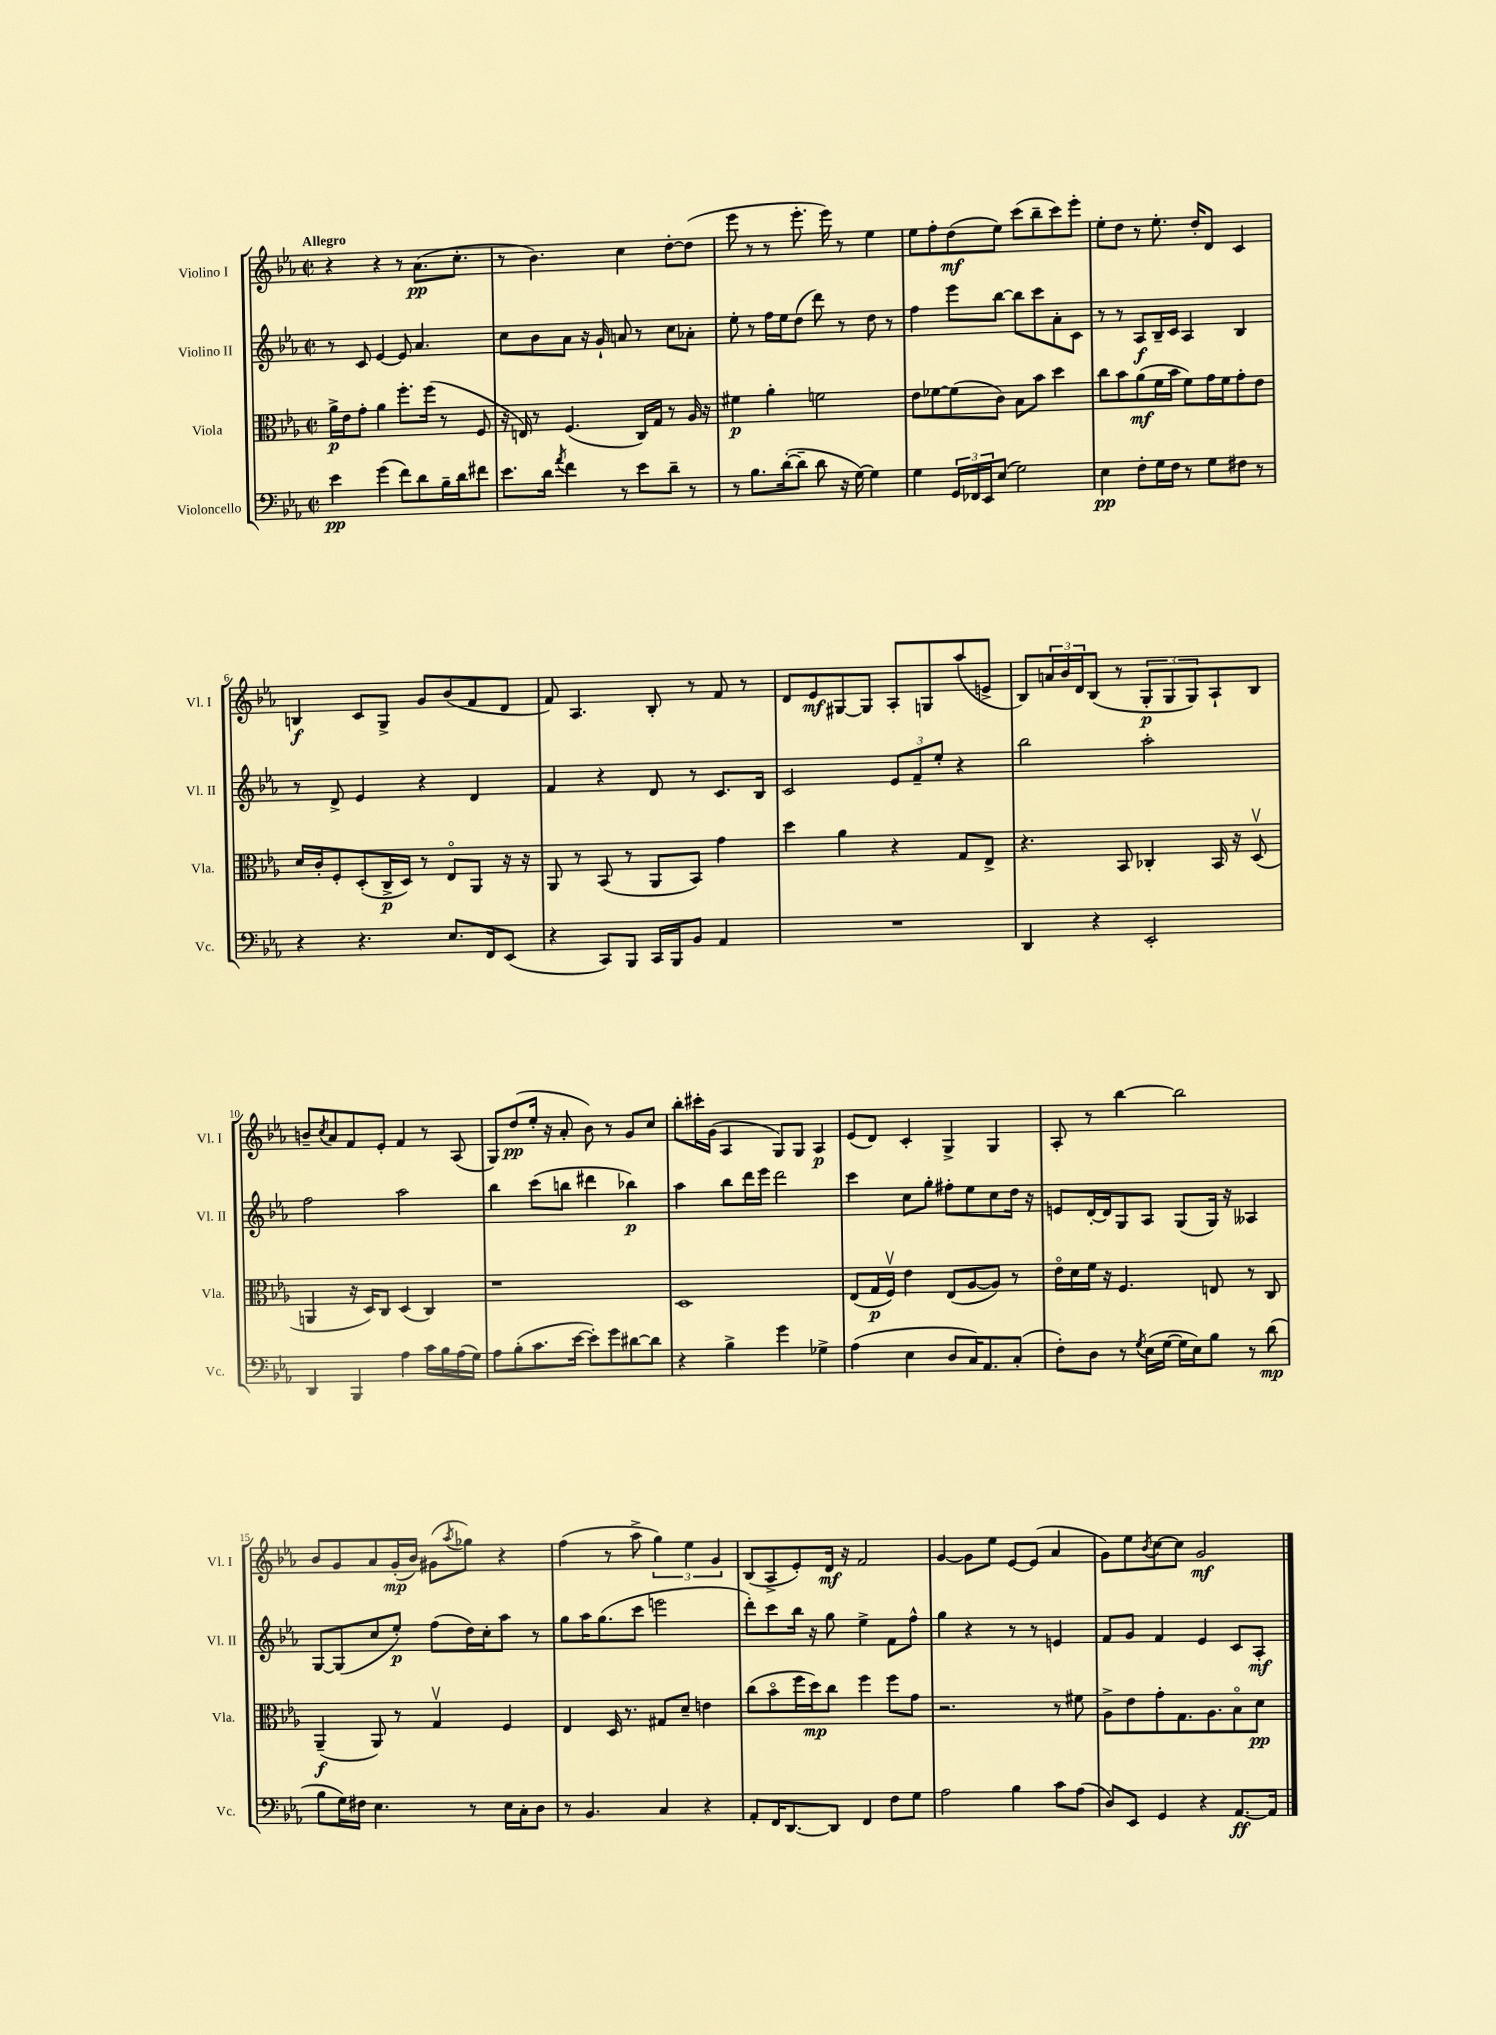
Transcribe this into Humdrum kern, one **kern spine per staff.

**kern	**kern	**kern	**kern
*staff4	*staff3	*staff2	*staff1
*clefF4	*clefC3	*clefG2	*clefG2
*k[b-e-a-]	*k[b-e-a-]	*k[b-e-a-]	*k[b-e-a-]
*M2/2	*M2/2	*M2/2	*M2/2
*met(c|)	*met(c|)	*met(c|)	*met(c|)
4e-	16a-^	8r	4r
.	16e-	.	.
.	8g'	8c	.
(4g	4a-	[4e-	4r
8f)	8.ff'	8e-]	8r
8d	.	4.a-	(8.a-
.	(16ff	.	.
16B-~	8r	.	.
16d	.	.	8.cc'
8f#	8F	.	.
=	=	=	=
8.e-	16r	8cc	8r
.	16E)	.	.
.	8r	8b-	4.b-)
16d	.	.	.
8qa-	.	.	.
4f	(4.F	8a-	.
.	.	16r	.
.	.	16g`	.
8r	.	8a	4cc
8e-	16C)	8r	.
.	16G	.	.
8d~	8r	8cc	[8dd'
8r	16A-	8a-'	(8dd]
.	16r	.	.
=	=	=	=
8r	4f#	8ee-'	8eee-
8.B-	.	8r	8r
.	4a-'	16ff	8r
([16d'	.	16ee-	.
8d~]	.	(8dd	8.eee-'
8d	2f	8ddd)	.
.	.	.	16eee-)
16r	.	8r	8r
[16G)	.	.	.
4G]	.	8dd	4ee-
.	.	8r	.
=	=	=	=
4G	8e-	4ff	8ee-
.	[8f-	.	8ff'
24GG	(8f-]	8eee-	(8dd
24FF-	.	.	.
24EE-	.	.	.
(8E-	8c)	[8bb-	8ee-)
2G)	8B-	8bb-]	(8ccc
.	8b-	8ccc	8bb-~
.	4dd	8a-'	8ccc)
.	.	8c	8eee-'
=	=	=	=
4E-	8cc	8r	8ee-'
.	8b-	8r	8dd
8F'	(8a-	8A-	8r
16G	16f	16B-~	8.ee-'
16F	16b-	16c	.
8r	8f)	4A-	.
.	.	.	16dd'
8G	16g	.	8d
.	16f	.	.
8F#	8g'	4B-	4c
8r	8e-	.	.
=	=	=	=
4r	16d	8r	4B
.	16c'	.	.
.	8F'	8d^	.
4.r	(8D'	4e-	8c
.	16C^	.	8G^
.	16D)	.	.
.	8r	4r	8g
8.E-	8E-o	.	(8b-
.	8AA-	4d	8f
16FF	.	.	.
(8EE-	16r	.	8d
.	16r	.	.
=	=	=	=
4r	8AA-	4f	8f)
.	8r	.	4.A-
8CC)	(8BB-	4r	.
8BBB-	8r	.	.
16CC	8AA-	8d	8B-'
16BBB-	.	.	.
8BB-	8BB-)	8r	8r
4AA-	4g	8.c	8f
.	.	.	8r
.	.	16B-	.
=	=	=	=
1r	4dd	2c	8d
.	.	.	8e-
.	4a-	.	[8G#
.	.	.	8G#]
.	4r	12e-	8A-'
.	.	12f~	.
.	.	.	8G
.	.	12ee-'	.
.	8G	4r	(8aa-
.	8E-^	.	8e^
=	=	=	=
4DD	4.r	2bb-	8B-)
.	.	.	24a
.	.	.	24b-
.	.	.	24d
4r	.	.	(8B-
.	8BB-	.	8r
2EE-'	4C-'	2aa-'	12G'
.	.	.	12G
.	.	.	12G)
.	16BB-	.	8A-`
.	16r	.	.
.	(8Dv	.	8B-
=	=	=	=
4DD	4AA	2ff	8b~
.	.	.	8qcc
.	.	.	8a-
4BBB-	16r	.	8f
.	16D)	.	.
.	8C	.	8e-'
4A-	(4D	2aa-	4f
16c	4C)	.	8r
16B-	.	.	.
(16A-	.	.	(8A-
16G)	.	.	.
=	=	=	=
8A-	1r	4bb-	8G)
(8B-'	.	.	(8dd
8.c	.	(8ccc	16ee-'
.	.	.	16r
.	.	8bb	8a-'
[16e-	.	.	.
8e-'])	.	4ddd#	8b-)
8g	.	.	8r
[8d#	.	4bb-)	8g
8d#]	.	.	8cc
=	=	=	=
4r	1D	4aa-	8bb-'
.	.	.	16ccc#'
.	.	.	(16g
4B-^	.	8bb-	4A-
.	.	16ddd	.
.	.	16eee-	.
4g	.	2ddd	8G)
.	.	.	8G
4G-^	.	.	4A-
=	=	=	=
(4A-	(8E-	4ccc	(8e-
.	16G	.	8d)
.	16Fv)	.	.
4E-	4e-	8cc	4c'
.	.	8gg'	.
8D	(8E-	8ff#'	4G^
16C)	[8A-	8ee-	.
8.AA-	.	.	.
.	8A-])	8cc	4G
(8C'	8r	16dd	.
.	.	16r	.
=	=	=	=
8F')	16e-o	8e	8A-'
.	16d	.	.
8D	16f	[16d'	8r
.	16r	16d]	.
8r	4.F	8G	[4bb-
8qG	.	.	.
(16E-	.	8A-	.
[16G	.	.	.
16G]	.	(8G	2bb-]
16E-)	.	.	.
8B-	8E	16G)	.
.	.	16r	.
8r	8r	4A--	.
(8d	8C	.	.
=	=	=	=
8B-	(4AA-~	[8G	8b-
16G)	.	(8G]	8g
16F#	.	.	.
4.E-	8AA-)	8cc	8a-
.	8r	8ee-')	(16g'
.	.	.	16b-)
.	4Gv	(8ff	(8g#
.	.	.	8qaa-
8r	.	16dd)	8gg-)
.	.	16cc'	.
16E-	4F	8aa-	4r
16C'	.	.	.
8D	.	8r	.
=	=	=	=
8r	4E-	8gg	(4ff
4.BB-	.	16aa-	.
.	.	(8.gg	.
.	16D	.	8r
.	8.r	.	.
.	.	8ccc	8aa-^
4C	8G#	2eee	6gg)
.	8d~	.	.
.	.	.	6ee-
4r	4e	.	.
.	.	.	6g
=	=	=	=
8AA-'	(8cc	8ddd')	(8B-
16FF	8b-o	8ccc	8A-^
[8.DD	.	.	.
.	16ff	16bb-	8e-')
.	16dd)	16r	.
8DD]	8cc	8gg	16d
.	.	.	16r
4FF	4ff	4ee-^	2f
8F	8ff	8f	.
8G	8g	8ff^^	.
=	=	=	=
2A-	2.r	4gg	[4g
.	.	4r	8g]
.	.	.	8ee-
4B-	.	8r	[8e-
.	.	8r	(8e-]
8c	8r	4e	4a-
(8A-	8f#	.	.
=	=	=	=
8D)	8A-^	8f	8g)
8EE-	8e-	8g	8ee-
.	.	.	8qb-
4GG	8g'	4f	[8cc
.	8.G	.	8cc]
4r	.	4e-	2g
.	8.A-	.	.
[8.AA-	8B-o	8c	.
.	8d	8A-'	.
16AA-]	.	.	.
==	==	==	==
*-	*-	*-	*-
